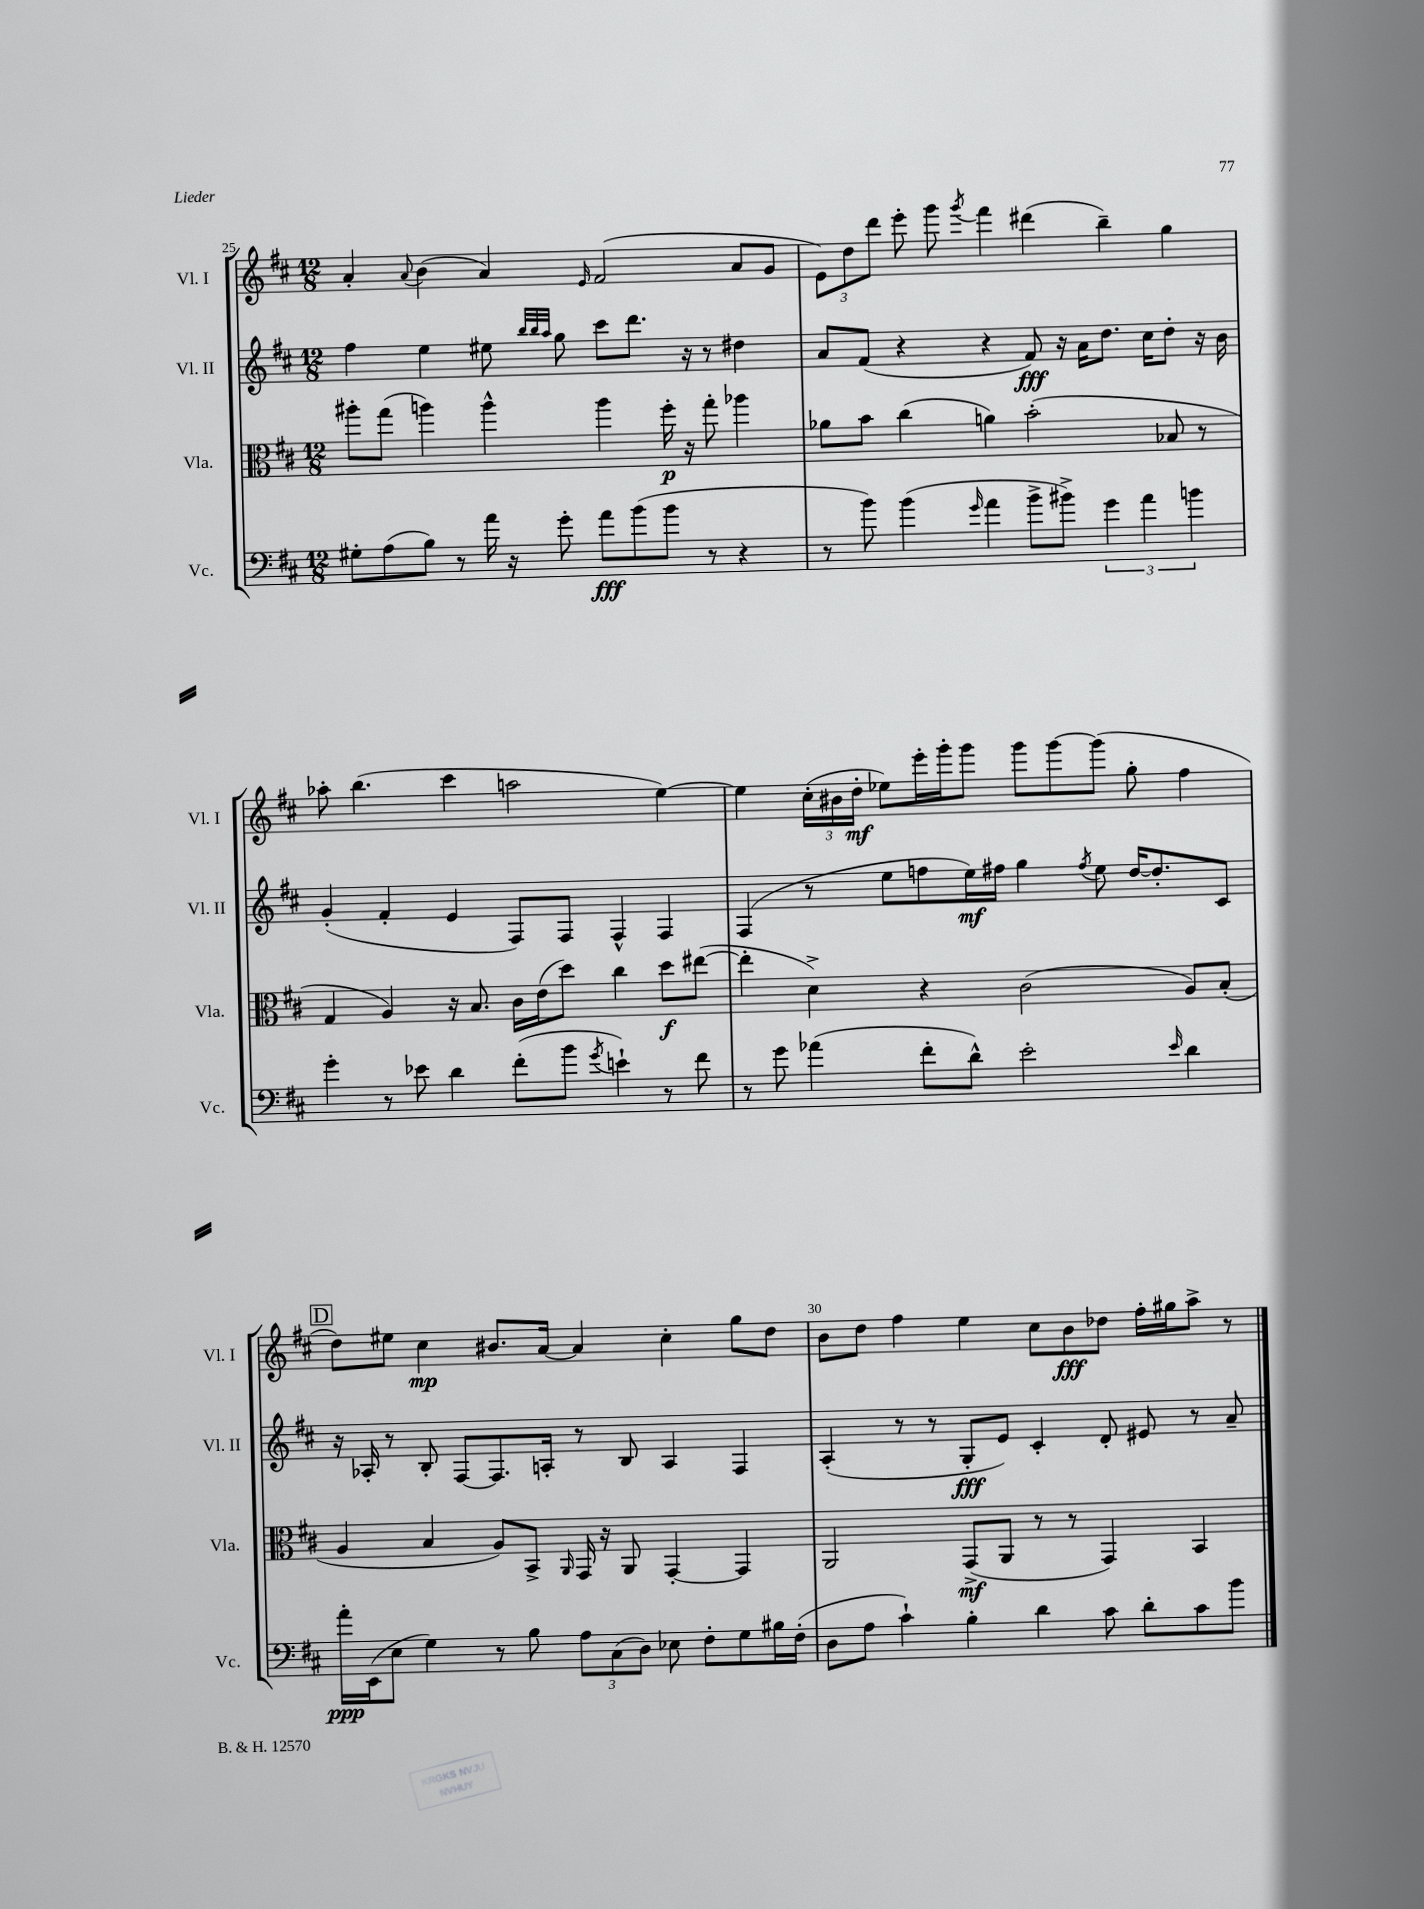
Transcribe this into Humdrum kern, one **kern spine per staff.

**kern	**kern	**kern	**kern
*staff4	*staff3	*staff2	*staff1
*clefF4	*clefC3	*clefG2	*clefG2
*k[f#c#]	*k[f#c#]	*k[f#c#]	*k[f#c#]
*M12/8	*M12/8	*M12/8	*M12/8
8G#'	8aa#'	4ff#	4a'
(8A	(8gg	.	.
.	.	.	8qqa
8B)	4aa)	4ee	(4b
8r	.	.	.
16a	4aa^^	8ee#	4a)
16r	.	.	.
.	.	32qqbb	.
.	.	32qqbb	.
.	.	32qqaa	.
8g'	.	8gg	.
.	.	.	16qqe
8a	4aa	8ccc#	(2f#
(8b	.	8.ddd	.
8b	16ff#'	.	.
.	16r	16r	.
8r	8gg'	8r	.
4r	4aa-	4dd#	8a
.	.	.	8g
=	=	=	=
8r	8a-	8a	12e)
.	.	.	12dd
8b)	8b	(8f#	.
.	.	.	12ddd
(4b	(4cc#	4r	8eee'
.	.	.	8ggg
16qqg	.	.	8qggg
4a	4a)	4r	4fff#
8b^	(2b'	8f#)	(4ddd#
8b#^)	.	16r	.
.	.	16a	.
6g	.	8.dd	4bb~)
6a	.	.	.
.	.	16cc#	.
.	8B-	8dd'	4gg
6b	.	.	.
.	8r	16r	.
.	.	16b	.
=	=	=	=
4g'	4G	(4g'	8aa-'
.	.	.	(4.bb
8r	4A)	4f#'	.
8e-	.	.	.
4d	16r	4e	4ccc#
.	8.B	.	.
(8f#'	16c#	8F#)	2aa
.	(16e	.	.
8b	8dd)	8F#	.
8qg	.	.	.
4e`)	4cc#	4F#^^	.
8r	8dd	4F#	[4ee)
8f#	([8ee#	.	.
=	=	=	=
8r	4ee#']	(4F#	4ee]
8g	.	.	.
(4a-	4d^)	8r	(24cc#'
.	.	.	24b#
.	.	.	24dd'
.	.	8ee	8ee-)
8f#'	4r	8ff	16eee'
.	.	.	16ggg'
8d^^)	.	16ee)	8ggg
.	.	16ff#	.
2e'	(2c#	4gg	8ggg
.	.	.	[8ggg
.	.	8qff#	.
.	.	8ee	(8ggg]
.	.	[16dd	8gg'
.	.	8.dd']	.
16qqe	.	.	.
4d	8A)	.	4ff#
.	(8B'	8c#	.
=	=	=	=
16a'	4A	16r	8dd)
(16EE	.	16A-'	.
8E	.	8r	8ee#
4G)	4B	8B'	4cc#
.	.	[8F#	.
8r	8A)	8.F#]	8.b#
8B	8BB^	.	.
.	.	16A'	[16a
.	16qqAA	.	.
12A	16GG	8r	4a]
.	16r	.	.
(12C#	.	.	.
.	8AA	8B	.
12D)	.	.	.
8E-	[4GG'	4A	4cc#'
8F#'	.	.	.
8G	4GG]	4F#	8gg
16B#	.	.	8dd
(16F#'	.	.	.
=	=	=	=
8D	2AA	(4A'	8b
8A	.	.	8dd
4c#`)	.	8r	4ff#
.	.	8r	.
4B'	(8GG^	8G'	4ee
.	8AA	8e)	.
4d	8r	4c#'	8cc#
.	8r	.	8b
8c#	4GG)	8d'	8dd-
8d'	.	8e#	16ff#'
.	.	.	16gg#
8c#	4BB	8r	8aa^
8b	.	8a~	8r
==	==	==	==
*-	*-	*-	*-
